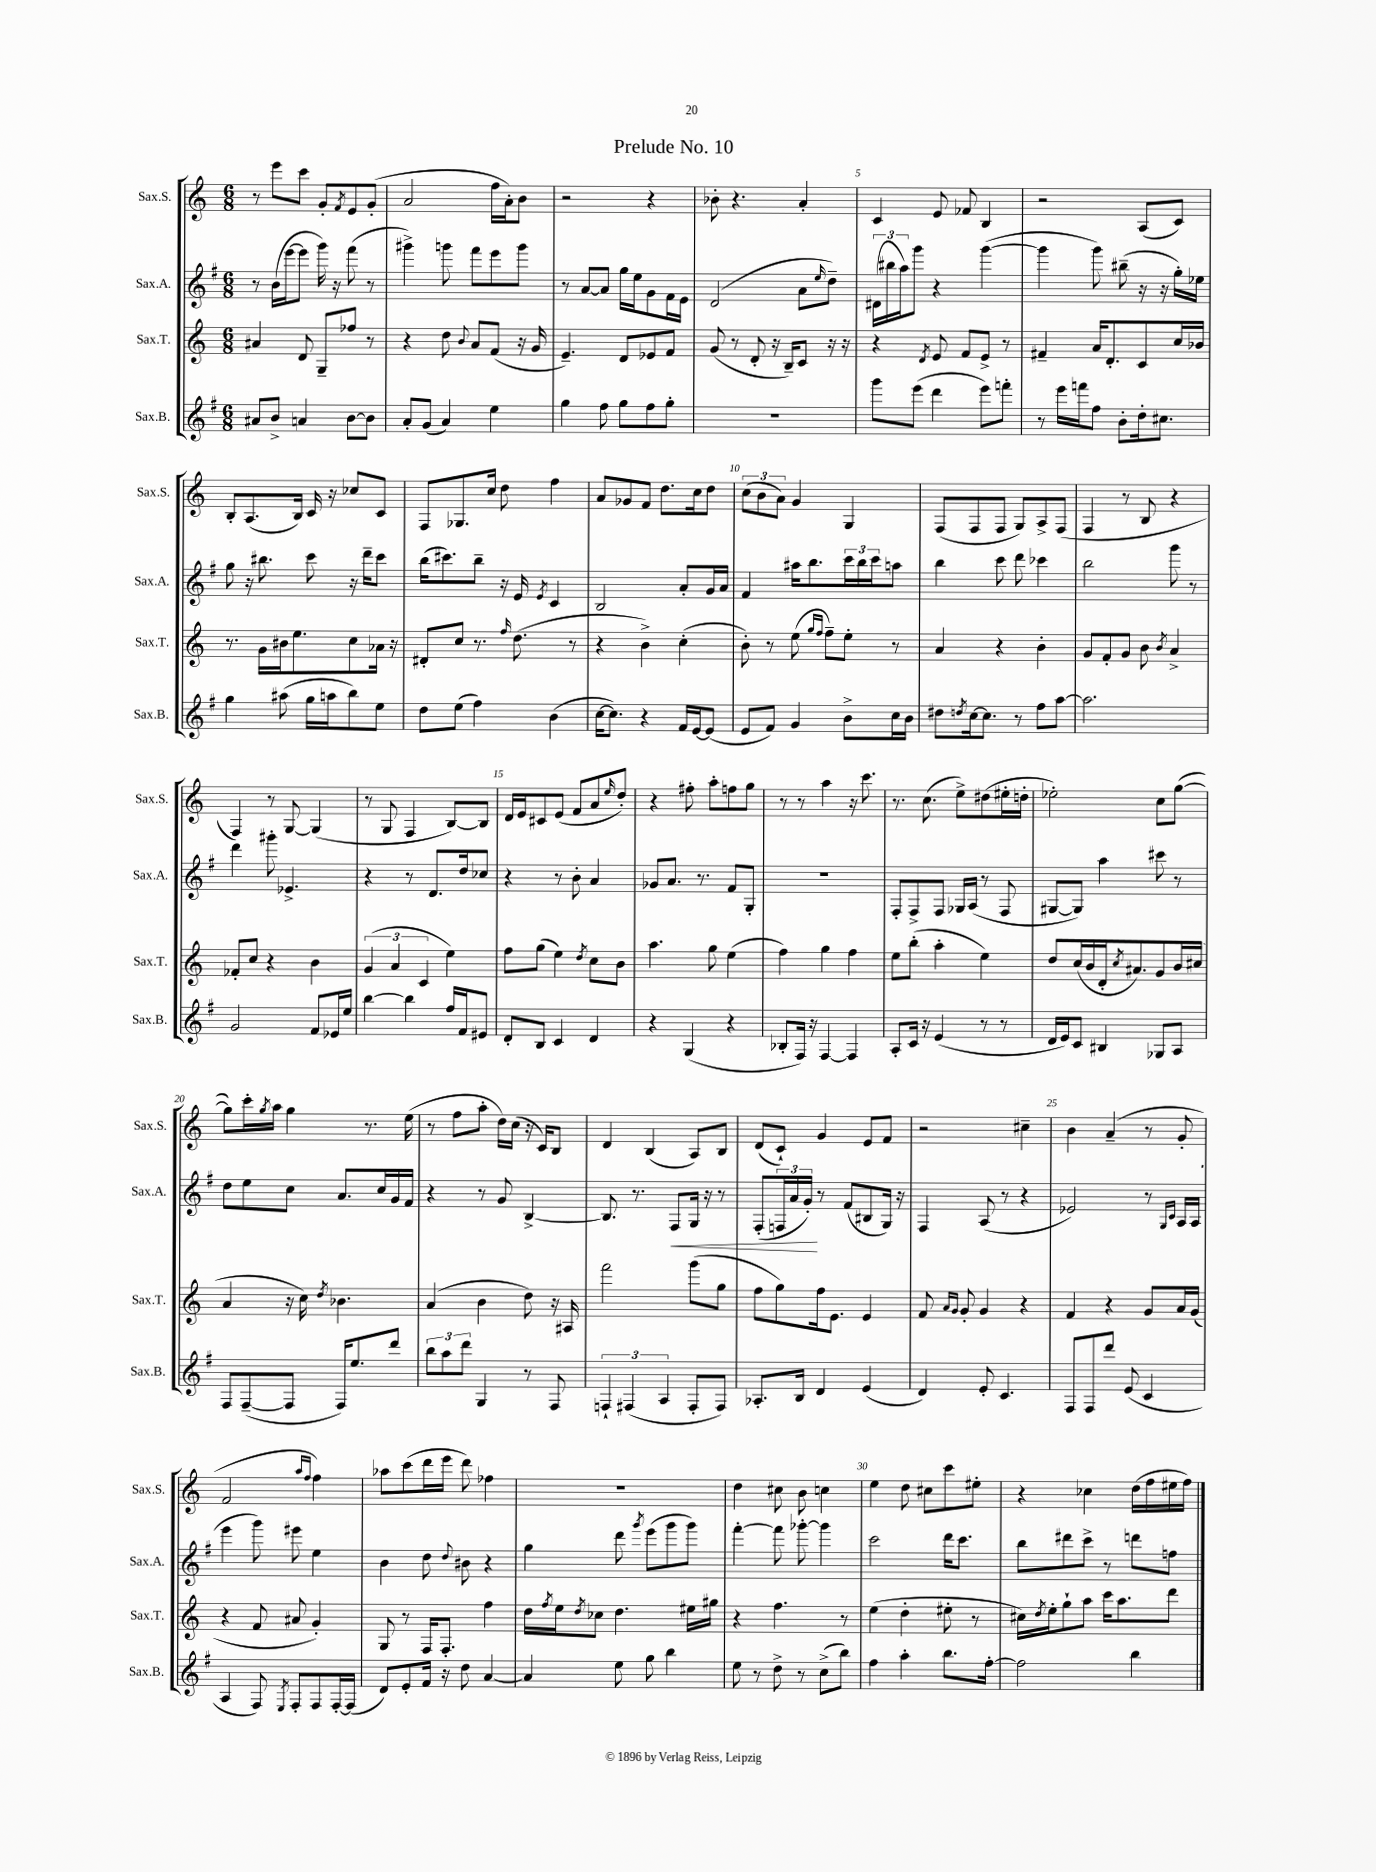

**kern	**kern	**kern	**kern
*staff4	*staff3	*staff2	*staff1
*clefG2	*clefG2	*clefG2	*clefG2
*k[f#]	*k[]	*k[f#]	*k[]
*M6/8	*M6/8	*M6/8	*M6/8
8a#	4a#	8r	8r
8b^	.	(16b	8eee
.	.	[16eee	.
4a	8d	8eee]	8ccc
.	8G~	16ggg)	8g'
.	.	16r	.
.	.	.	8qf
[8b	8ff-	(8fff#	8e
8b]	8r	8r	(8g'
=	=	=	=
8a'	4r	4ggg#^)	2a
(8g	.	.	.
4a)	8dd	8ggg	.
.	8qqb	.	.
.	8a	8fff#	.
4ee	(8f	8eee	16ff
.	.	.	16a')
.	16r	8ggg	8b
.	16g	.	.
=	=	=	=
4gg	4.e~)	8r	2r
.	.	[8a	.
8ff#	.	8a]	.
8gg	8d	16gg	.
.	.	16ee	.
8ff#	8e-	8g	4r
8gg'	8f	16f#	.
.	.	16e	.
=	=	=	=
2.r	(8g	(2d	8b-'
.	8r	.	4.r
.	8d'	.	.
.	16r	.	.
.	16B~)	.	.
.	8c	8a	4a'
.	.	16qqee	.
.	16r	8dd~)	.
.	16r	.	.
=	=	=	=
8ggg	4r	(24d#	4c
.	.	24bb#	.
.	.	24aa)	.
(8eee	.	8ggg	.
.	8qd	.	.
4ddd	8e	4r	8e
.	8f	.	8f-
8eee)	8e^	([4ggg	4B
8fff'	8r	.	.
=	=	=	=
8r	4f#~	4ggg]	2r
16eee	.	.	.
16fff	.	.	.
8ff#	16a	8ggg)	.
.	8.d'	.	.
8b'	.	(8bb#~	.
16dd'	8c	16r	(8A
8.cc#	.	16r	.
.	16cc	16gg')	8c)
.	16b-	16ee-	.
=	=	=	=
4gg	8.r	8gg	8B'
.	.	16r	(8.A
.	16g	8.bb#	.
(8aa#	16b#	.	.
.	8.ee	.	16B)
16gg	.	8ccc	16c
16aa	.	.	16r
8bb)	8cc	16r	8cc-
.	.	16ddd~	.
8ee	16a-	8ccc	8c
.	16r	.	.
=	=	=	=
8dd	8d#'	(16bb	8F
.	.	8.ccc#)	.
(8ee	8cc	.	8.G-
4ff#)	8.r	8bb~	.
.	.	.	16cc
.	.	16r	8dd
.	16qqff	.	.
.	(8.dd	16e	.
.	.	8qe	.
(4b	.	4c	4ff
.	8r	.	.
=	=	=	=
[16cc	4r	2B	8a
8.cc])	.	.	.
.	.	.	8g-
4r	4b^)	.	8f
.	.	.	8.dd
16f#	(4cc'	8a'	.
[16e	.	.	16cc
(8e]	.	16g	8dd
.	.	16a	.
=	=	=	=
8e	8b')	4f#	(12cc
.	.	.	12b
8f#)	8r	.	.
.	.	.	12a)
4g	(8ee	16aa#	4g
.	.	8.bb	.
.	16qqgg	.	.
.	16qqff	.	.
.	8ff~)	.	.
8b^	8ee'	24ccc	4G
.	.	24bb	.
.	.	24ccc	.
16cc	8r	8aa	.
16b	.	.	.
=	=	=	=
8dd#	4a	4bb	(8F
8qdd	.	.	.
[16cc	.	.	8F
8.cc]	.	.	.
.	4r	8ccc	8F
8r	.	8ddd	8G)
8ff#	4b'	4ccc-	8A^
[8aa	.	.	(8F
=	=	=	=
2.aa]	8g	2bb	4F
.	8f'	.	.
.	8g	.	8r
.	8b	.	8B
.	8qb	.	.
.	4a^	8ggg	4r
.	.	8r	.
=	=	=	=
2g	8f-'	4ddd	4F)
.	8cc	.	.
.	4r	8ggg#'	8r
.	.	4.e-^	[8G
8f#	4b	.	(4G]
16e-	.	.	.
16ee	.	.	.
=	=	=	=
[4bb	(6g	4r	8r
.	.	.	8G
.	6a	.	.
4bb]	.	8r	4F
.	6c	.	.
.	.	8.d	.
16ff#	4ee)	.	[8B)
16f#	.	16dd	.
8e#	.	8cc-	8B]
=	=	=	=
8d'	8ff	4r	16d
.	.	.	16e
8B	(8gg	.	8c#
4c	4ee)	8r	(8e
.	.	8b'	8f
.	8qdd	.	.
4d	8cc	4a	8a
.	.	.	16qqee
.	8b	.	8dd')
=	=	=	=
4r	4.aa	8g-	4r
.	.	8.a	.
(4G	.	.	8ff#'
.	.	8.r	.
.	8gg	.	8aa'
4r	(4ee	8f#	8ff
.	.	8G'	8gg
=	=	=	=
8B-'	4ff)	2.r	8r
16F#)	.	.	8r
16r	.	.	.
[4F#	4gg	.	4aa
4F#]	4ff	.	16r
.	.	.	8.ccc
=	=	=	=
8A'	8ee	8F#'	8.r
16c	(8bb'	8F#^	.
16r	.	.	(8.cc
(4e	4aa'	8F#	.
.	.	16G-	8ee^)
.	.	(16A	.
8r	4ee)	8r	(8dd#
8r	.	8F#	16ee#'
.	.	.	16dd'
=	=	=	=
16d	8dd	[8G#	2ee-')
16e)	.	.	.
8c	(16cc	8G#])	.
.	16b	.	.
4B#	16d'	4aa	.
.	8qcc	.	.
.	8.a#)	.	.
8G-	8g	8ccc#	8cc
8A	16b	8r	([8gg
.	(16cc#	.	.
=	=	=	=
8F#	4a	8dd	8gg])
([8F#~	.	8ee	16ccc'
.	.	.	8qgg
.	.	.	16aa
8F#]	16r	8cc	4gg
.	16cc)	.	.
.	8qdd	.	.
16F#)	4.b-	8.a	.
8.ee	.	.	.
.	.	.	8.r
.	.	16cc	.
8ddd	.	16g	.
.	.	16f#	(16ee
=	=	=	=
12bb	(4a	4r	8r
12aa	.	.	.
.	.	.	8ff
12ddd	.	.	.
4G	4b	8r	8aa'
.	.	8g	16dd)
.	.	.	(16cc
8r	8dd)	[4B^	16r
.	.	.	16c)
8F#	16r	.	8B
.	16A#	.	.
=	=	=	=
6F`	2fff	8.B]	4d
(6F#	.	.	.
.	.	8.r	.
.	.	.	(4B
6A	.	.	.
.	.	8F#	.
8F#'	(8ggg	16G	8A)
.	.	16r	.
8F#)	8gg	8r	8B
=	=	=	=
8.A-'	8ff	(8F#'	(8d
.	8gg)	24F	8c`)
.	.	24a	.
16B	.	.	.
.	.	24g')	.
4d	16ff	8r	4g
.	8.e	.	.
.	.	(8f#	.
(4e	4e	8B#	8e
.	.	16G)	8f
.	.	16r	.
=	=	=	=
4d)	8f	4F#	2r
.	16qqa	.	.
.	16qqg	.	.
.	8g'	.	.
8e'	4g	(8A	.
4.c	.	8r	.
.	4r	4r	4cc#~
=	=	=	=
8F#	4f	2e-)	4b
8F#	.	.	.
8ddd	4r	.	(4a~
(8e	.	.	.
4c	8g	8r	8r
.	.	16qqG	.
.	.	16qqc	.
.	16a	16A	8g'
.	(16g	(16A	.
=	=	=	=
4A	4r	4eee	2f
8F#)	8f	8ggg)	.
8qE	.	.	.
8F#'	8a#	8eee#	.
.	.	.	16qqaa
.	.	.	16qqff
8F#	4g')	4ee	4ff)
[16F#'	.	.	.
(16F#]	.	.	.
=	=	=	=
8d)	8G	4b	8aa-
8e'	8r	.	(8ccc
16f#	16F	8dd	16ddd
16r	8.F'	.	16eee
.	.	8qqdd	.
8dd	.	8b#	8ddd)
[4a	4ff	4r	4ff-
=	=	=	=
4a]	16dd	4gg	2.r
.	8qff	.	.
.	16ee	.	.
.	8qdd	.	.
.	8cc-	.	.
8ee	4.dd	8ddd	.
.	.	8qggg	.
8gg	.	(8eee	.
4bb	.	8ggg	.
.	16ee#	8ggg)	.
.	16gg#	.	.
=	=	=	=
8ee	4r	[4fff#'	4dd
8r	.	.	.
8dd^	4.ff	8fff#]	8cc#
8r	.	[8ggg-'	8b
(8cc^	.	4ggg-]	4cc
8bb)	8r	.	.
=	=	=	=
4ff#	(4ee	2ccc	4ee
4aa'	4dd'	.	8dd
.	.	.	8cc#
8.bb	8ee#'	16ddd	8ccc
.	.	8.ccc	.
.	8r	.	8ee#'
[16ff#'	.	.	.
=	=	=	=
2ff#]	16cc#)	8bb	4r
.	8qdd	.	.
.	16ee'	.	.
.	8gg`	8ddd#	.
.	8aa	8ccc^	4cc-
.	16ccc	8r	.
.	8.aa	.	.
4bb	.	8ddd	(16dd
.	.	.	16ff
.	8ddd	8ff	16ee#
.	.	.	16ff)
==	==	==	==
*-	*-	*-	*-
